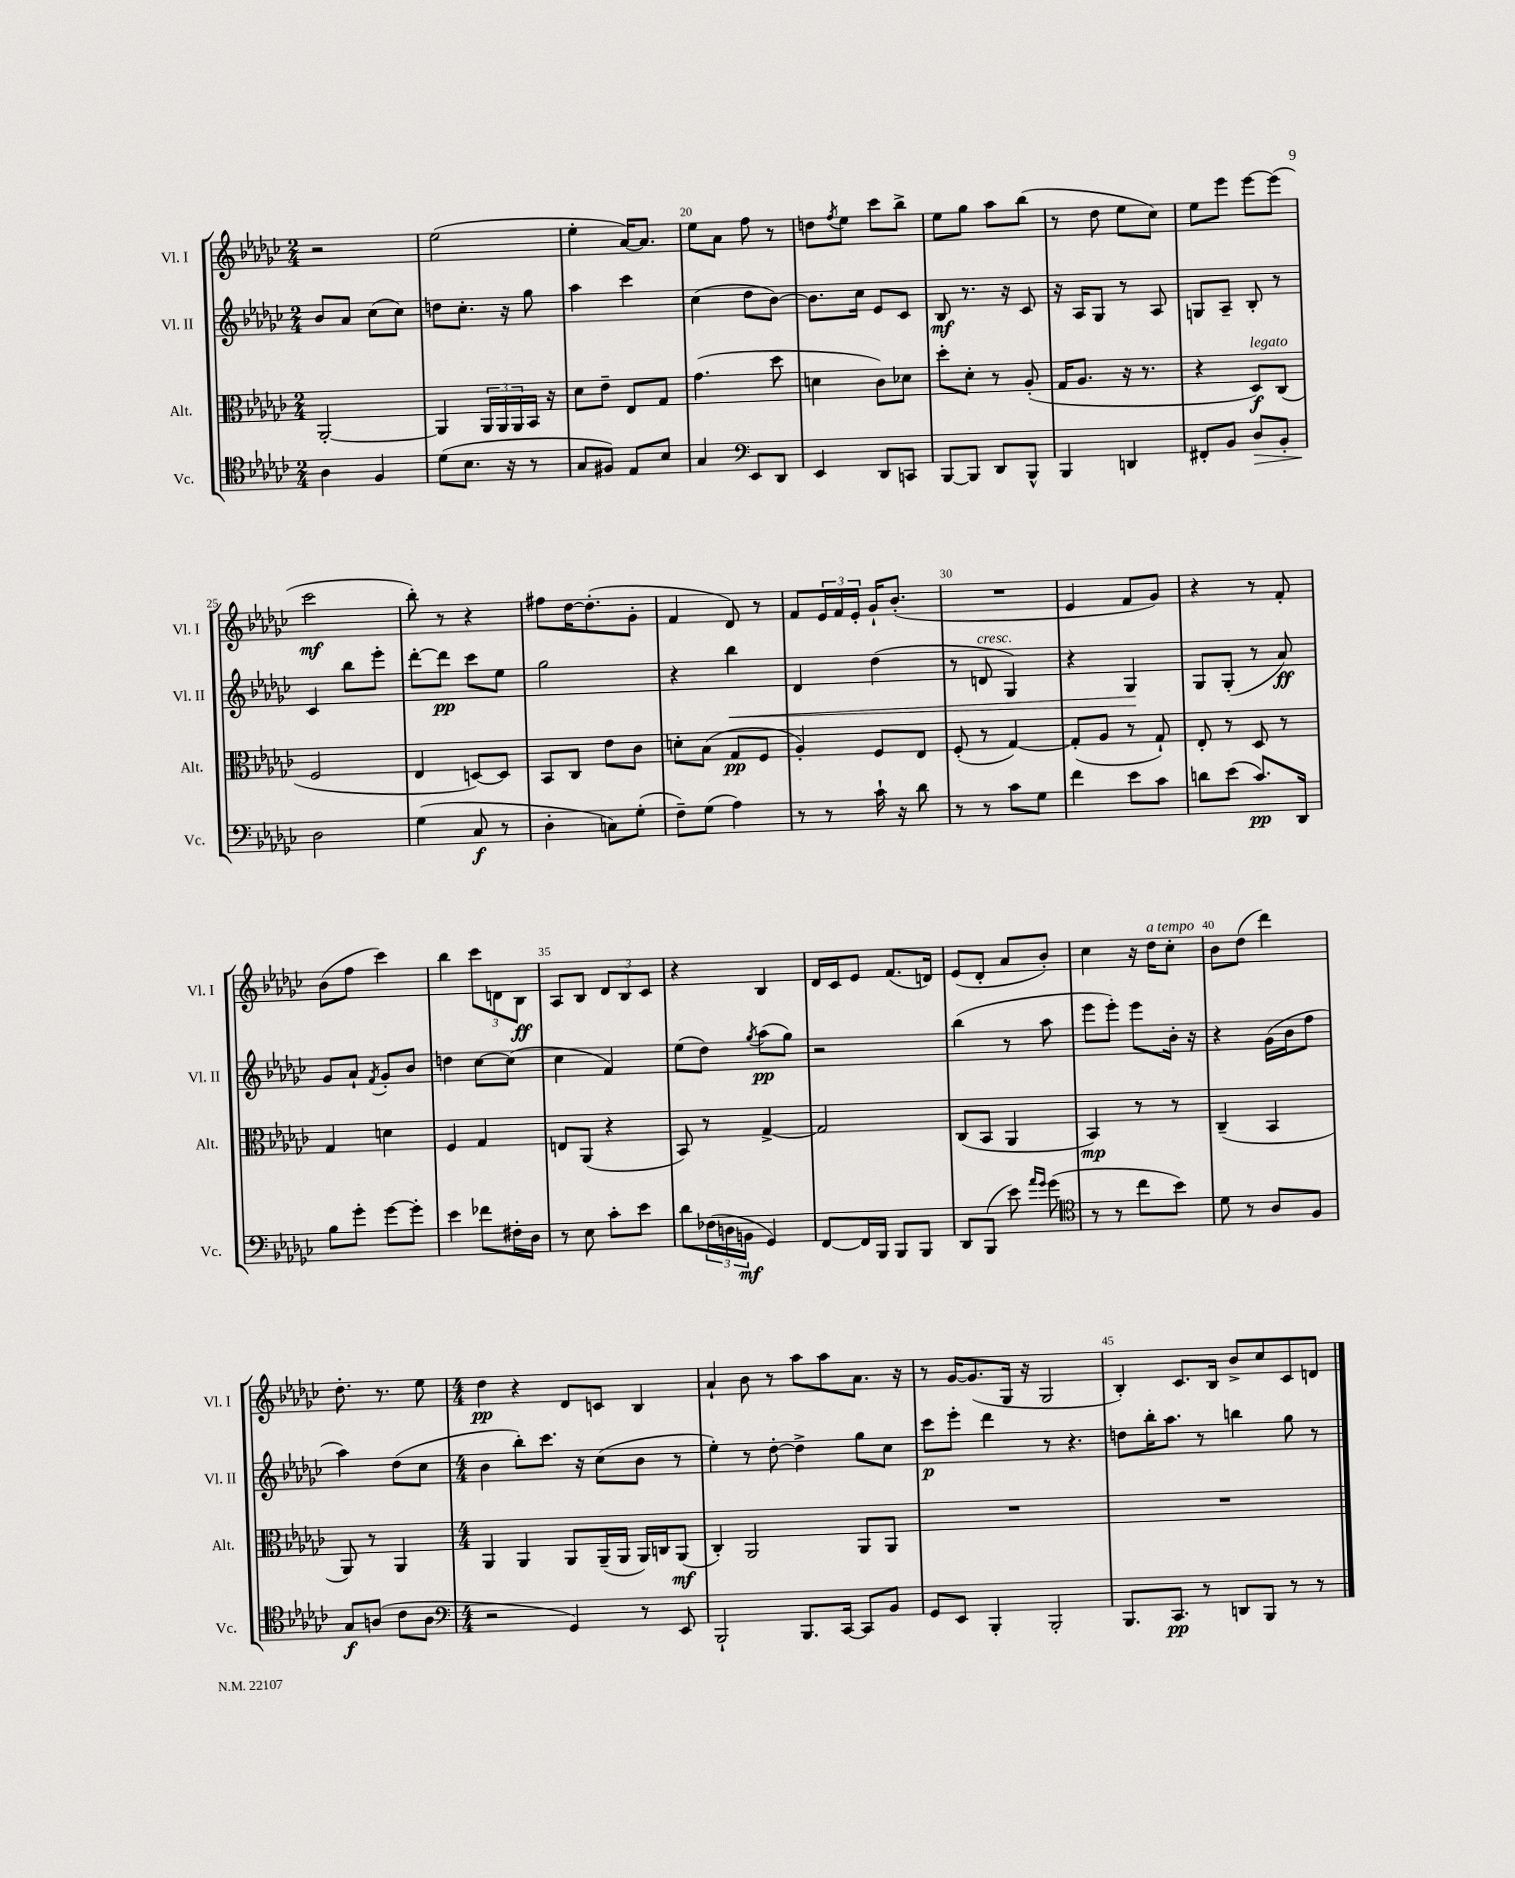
<<
\new StaffGroup <<
\new Staff = "s0" \with { instrumentName = "Vl. I" shortInstrumentName = "Vl. I" } {
    \clef treble \key ges \major \numericTimeSignature \time 2/4
    r2 |
    ees''2( |
    ees''4-. aes'16~) aes'8. |
    ees''8 aes'8 f''8 r8 |
    d''8 \acciaccatura { f''8 } ees''8 ces'''8 bes''8-> |
    ees''8 ges''8 aes''8 bes''8( |
    r8 des''8 ees''8 ces''8) |
    ees''8 ees'''8 ees'''8~ ees'''8( |
    ces'''2\mf |
    bes''8-.) r8 r4 |
    fis''8 des''16~ des''8.-.( ges'8-. |
    f'4 des'8) r8 |
    f'8 \tuplet 3/2 { ees'16 f'16 ees'16-. } ges'16-! bes'8.-.( |
    R2 |
    ees'4 f'8 ges'8) |
    r4 r8 f'8-. |
    bes'8( f''8 ces'''4) |
    bes''4 \tuplet 3/2 { ces'''8 d'8 bes8\ff } |
    aes8 bes8 \tuplet 3/2 { des'8 bes8 ces'8 } |
    r4 bes4 |
    des'16 ces'16 ees'8 f'8.( d'16) |
    ees'8( des'8-. aes'8 bes'8-.) |
    ces''4 r16 des''16^\markup { \italic "a tempo" } ces''8-. |
    bes'8 des''8( des'''4) |
    des''8.-. r8. ees''8 |
    \numericTimeSignature \time 4/4 des''4\pp r4 des'8 c'8 bes4 |
    aes'4-! bes'8 r8 aes''8 aes''8 aes'8. r16 |
    r8 ges'16~ ges'8.( ges16 r16 ges2 |
    bes4-.) ces'8. bes16 bes'8-> ces''8 ces'8 d'8 \bar "|." |
}
\new Staff = "s1" \with { instrumentName = "Vl. II" shortInstrumentName = "Vl. II" } {
    \clef treble \key ges \major \numericTimeSignature \time 2/4
    bes'8 aes'8 ces''8( ces''8) |
    d''8 ces''8.-. r16 ges''8 |
    aes''4 ces'''4 |
    ces''4( des''8 bes'8~) |
    bes'8. ces''16 ees'8 ces'8 |
    bes8\mf r8. r16 ces'8 |
    r16 aes16 ges8 r8 aes8 |
    g8 aes8-- bes8-. r8 |
    ces'4 bes''8 ees'''8-. |
    des'''8~-. des'''8\pp ces'''8 ees''8 |
    ges''2 |
    r4 bes''4\< |
    des'4 des''4( |
    r8 d'8^\markup { \italic "cresc." } ges4) |
    r4 ges4\! |
    ges8 ges8-.( r8 aes'8\ff) |
    ges'8 aes'8-! \acciaccatura { f'8 } ges'8-. bes'8 |
    d''4 ces''8~ ces''8( |
    ces''4 f'4) |
    ees''8( des''8) \acciaccatura { ges''8 } aes''8\pp( ges''8) |
    r2 |
    bes''4( r8 aes''8 |
    ees'''8 ees'''8-.) ees'''8 bes'16-. r16 |
    r4 ges'16( bes'16 f''8 |
    aes''4) des''8( ces''8 |
    \numericTimeSignature \time 4/4 bes'4 bes''8-.) ces'''8. r16 ces''8( bes'8 r8 |
    ees''4-.) r8 des''8~-. des''4-> ges''8 ces''8 |
    ces'''8\p ees'''8-. des'''4 r8 r4. |
    d''8 bes''16-. aes''8. r8 b''4 ges''8 r8 \bar "|." |
}
\new Staff = "s2" \with { instrumentName = "Alt." shortInstrumentName = "Alt." } {
    \clef alto \key ges \major \numericTimeSignature \time 2/4
    aes,2~-. |
    aes,4 \tuplet 3/2 { aes,16 aes,16 aes,16 } bes,16 r16 |
    des'8 ees'8-- ees8 ges8 |
    ges'4.( des''8 |
    d'4 ces'8) des'8 |
    des''8-. des'8-. r8 aes8-.( |
    ges16 aes8. r16 r8. |
    r4 des8\f^\markup { \italic "legato" }) ces8( |
    f2 |
    ees4 d8~) d8 |
    bes,8 ces8 ees'8 ces'8 |
    d'8-. bes8( ges8\pp f8 |
    aes4-.) f8 ees8 |
    f8-.( r8 ges4~) |
    ges8-.( aes8 r8 ges8-!) |
    ees8-. r8 des8 r8 |
    ges4 d'4 |
    f4 ges4 |
    e8 aes,8( r4 |
    bes,8) r8 ges4~-> |
    ges2 |
    ces8( bes,8 aes,4 |
    bes,4\mp) r8 r8 |
    ces4--( bes,4 |
    aes,8) r8 aes,4 |
    \numericTimeSignature \time 4/4 aes,4 aes,4 aes,8 aes,16--( aes,16 aes,16) c16 aes,8\mf( |
    ces4-.) aes,2 aes,8 aes,8 |
    R1 |
    R1 \bar "|." |
}
\new Staff = "s3" \with { instrumentName = "Vc." shortInstrumentName = "Vc." } {
    \clef tenor \key ges \major \numericTimeSignature \time 2/4
    aes4 f4 |
    des'8( bes8. r16 r8 |
    ges8 fis8) ees8 bes8 |
    ges4 \clef bass ees,8 des,8 |
    ees,4 des,8 c,8 |
    bes,,8~ bes,,8 des,8 bes,,8-^ |
    bes,,4 d,4 |
    fis,8-. bes,8 des8\> bes,8-. |
    des2\! |
    ges4( ces8\f r8 |
    des4-. c8) ges8-.( |
    f8--) ges8( aes4) |
    r8 r8 ces'16-! r16 des'8 |
    r8 r8 ces'8 ges8 |
    f'4 ees'8 ces'8 |
    d'8 ees'8( ces'8.\pp) des,16 |
    bes8 ges'8-. ges'8~ ges'8-. |
    ees'4 fes'8 fis16-. des16 |
    r8 ees8 ces'8-. ees'8 |
    des'8 \tuplet 3/2 { fes16( d16 b,16\mf } ges,4) |
    f,8~ f,16 bes,,16 bes,,8 bes,,8 |
    des,8 bes,,8( ees'8) \grace { aes'16 ges'16 } ges'8( |
    \clef tenor r8 r8 ces''8 bes'8) |
    des'8 r8 aes8 f8 |
    ges8\f a8( ces'8 a8 |
    \numericTimeSignature \time 4/4 \clef bass r2 ges,4) r8 ees,8 |
    bes,,2-! bes,,8. ces,16~ ces,8 bes,8 |
    ges,8 ees,8 bes,,4-. bes,,2-. |
    bes,,8. ces,8.\pp r8 d,8 bes,,8 r8 r8 \bar "|." |
}
>>
>>
\layout { \context { \Score currentBarNumber = #17 \override BarNumber.break-visibility = ##(#f #t #t) barNumberVisibility = #(every-nth-bar-number-visible 5) } }
